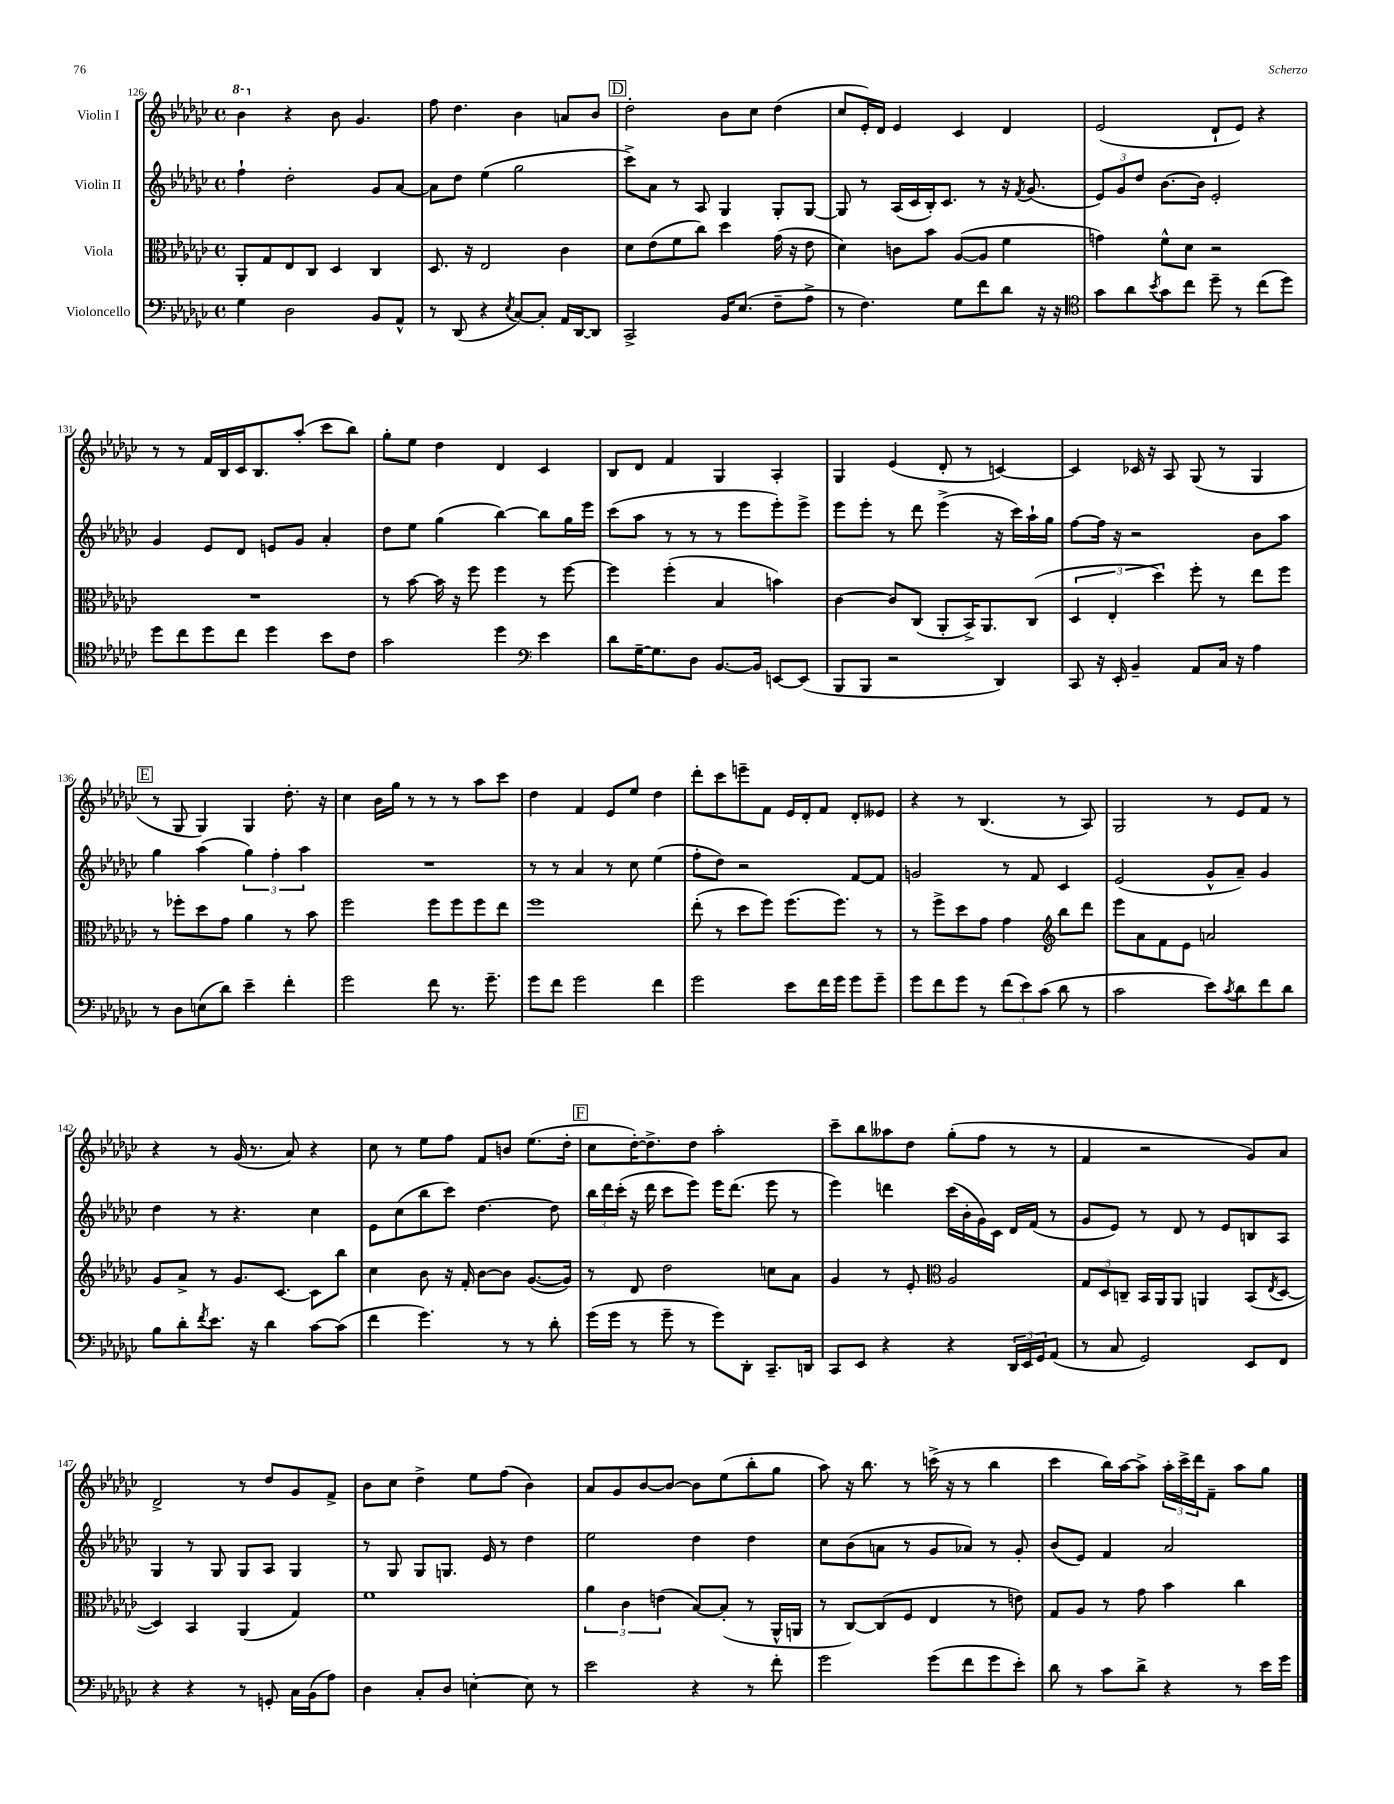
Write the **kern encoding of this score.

**kern	**kern	**kern	**kern
*staff4	*staff3	*staff2	*staff1
*clefF4	*clefC3	*clefG2	*clefG2
*k[b-e-a-d-g-c-]	*k[b-e-a-d-g-c-]	*k[b-e-a-d-g-c-]	*k[b-e-a-d-g-c-]
*M4/4	*M4/4	*M4/4	*M4/4
*met(c)	*met(c)	*met(c)	*met(c)
4G-	8AA-'	4ff`	4bb-
.	8G-	.	.
2D-	8E-	2dd-'	4r
.	8C-	.	.
.	4D-	.	8b-
.	.	.	4.g-
8BB-	4C-	8g-	.
8AA-^^	.	[8a-	.
=	=	=	=
8r	8.D-	8a-]	8ff
(8DD-	.	8dd-	4.dd-
.	16r	.	.
4r	2E-	(4ee-	.
8qE-	.	.	.
[8C-)	.	2gg-	4b-
8C-']	.	.	.
16AA-	4c-	.	8a
[16DD-	.	.	.
8DD-]	.	.	8b-
=	=	=	=
2CC-^	8d-	8ccc-^)	2dd-'
.	(8e-	8a-	.
.	8f	8r	.
.	8cc-)	8A-	.
16BB-	4dd-	4G-	8b-
(8.E-	.	.	.
.	.	.	8cc-
8F~	(16g-	8G-'	(4dd-
.	16r	.	.
8A-^	8e-	[8G-	.
=	=	=	=
8r	4d-)	8G-]	8cc-
4.F)	.	8r	16e-')
.	.	.	16d-
.	8c	(16A-	4e-
.	.	16c-	.
.	8b-	16B-')	.
.	.	8.c-	.
8G-	([8A-	.	4c-
8f	8A-]	8r	.
8d-	4f	16r	4d-
.	.	8qf	.
.	.	(8.g-	.
16r	.	.	.
16r	.	.	.
=	=	=	=
*clefC4	*	*	*
8g-	4g)	12e-)	(2e-
.	.	12g-	.
8a-	.	.	.
.	.	12dd-	.
8qb-	.	.	.
8g-	8f^^	[8.b-	.
8cc-	8d-	.	.
.	.	16b-]	.
8dd-~	2r	2e-'	8d-`
8r	.	.	8e-)
(8cc-	.	.	4r
8dd-)	.	.	.
=	=	=	=
8dd-	1r	4g-	8r
8cc-	.	.	8r
8dd-	.	8e-	16f
.	.	.	16B-
8cc-	.	8d-	16c-
.	.	.	8.B-
4dd-	.	8e	.
.	.	8g-	(8aa-'
8b-	.	4a-'	8ccc-
8c-	.	.	8bb-)
=	=	=	=
2g-	8r	8dd-	8gg-'
.	[8b-	8ee-	8ee-
.	16b-]	(4gg-	4dd-
.	16r	.	.
.	8ff	.	.
4dd-	4ff	[4bb-)	4d-
*clefF4	*	*	*
4e-	8r	8bb-]	4c-
.	[8ff	16gg-	.
.	.	16eee-	.
=	=	=	=
8d-	4ff]	(8ccc-	8B-
[16G-~	.	8aa-	8d-
8.G-]	.	.	.
.	(4ff'	8r	4f
8D-	.	8r	.
[8.BB-	4B-	8r	4G-
.	.	8eee-	.
16BB-]	.	.	.
[8EE	4b)	8eee-')	4A-'
(8EE]	.	8eee-^	.
=	=	=	=
8BBB-	[4c-	8eee-	4G-
8BBB-	.	8eee-'	.
2r	8c-]	8r	(4e-
.	(8C-	8ddd-	.
.	8AA-'	(4eee-^	8d-'
.	16BB-^)	.	8r
.	8.AA-	.	.
4DD-)	.	16r	[4c)
.	.	16ccc-)	.
.	(8C-	16aa-`	.
.	.	16gg-	.
=	=	=	=
8CC-	6D-	[8ff	4c]
16r	.	16ff]	.
.	6E-'	.	.
16EE-'	.	16r	.
4BB-~	.	2r	16c-
.	.	.	16r
.	6dd-)	.	.
.	.	.	8A-
8AA-	8ff'	.	(8G-
16C-	8r	.	8r
16r	.	.	.
4A-	8ee-	8b-	4G-
.	8ff	8aa-	.
=	=	=	=
8r	8r	4gg-	8r
8D-	8ff-'	.	8G-
(8E	8dd-	(4aa-	4G-)
8d-)	8g-	.	.
4e-~	4a-	6gg-)	4G-
.	.	6ff'	.
4f'	8r	.	8.dd-'
.	.	6aa-	.
.	8b-	.	.
.	.	.	16r
=	=	=	=
2g-	2ff	1r	4cc-
.	.	.	16b-
.	.	.	16gg-
.	.	.	8r
8f	8ff	.	8r
8.r	8ff	.	8r
.	8ff	.	8aa-
8.g-~	.	.	.
.	8ee-	.	8ccc-
=	=	=	=
8g-	1ff	8r	4dd-
8f	.	8r	.
2g-	.	4a-	4f
.	.	8r	8e-
.	.	8cc-	8ee-
4f	.	(4ee-	4dd-
=	=	=	=
2g-	(8ee-'	8ff'	8ddd-'
.	8r	8dd-)	8ccc-
.	8dd-	2r	8eee~
.	8ff)	.	8f
8e-	(8.ff	.	16e-
.	.	.	16d-'
16f	.	.	8f
16g-	8.ff)	.	.
8g-	.	[8f	8d-'
8g-~	8r	8f]	8e--
=	=	=	=
8g-	8r	2g	4r
8f	8ff^	.	.
8g-	8dd-	.	8r
8r	8g-	.	(4.B-
(12f	4g-	8r	.
12e-)	.	.	.
.	.	8f	.
(12c-	.	.	.
*	*clefG2	*	*
8d-	8bb-	4c-	8r
8r	8ddd-	.	8A-)
=	=	=	=
2c-	8eee-	(2e-	2G-
.	8a-	.	.
.	8f	.	.
.	8e-	.	.
8e-)	2a	8g-^^	8r
8qc-	.	.	.
8d-	.	8a-~)	8e-
8f	.	4g-	8f
8d-	.	.	8r
=	=	=	=
8B-	8g-	4dd-	4r
8d-'	8a-^	.	.
8qf	.	.	.
8.e-	8r	8r	8r
.	8.g-	4.r	(16g-
16r	.	.	8.r
4d-	.	.	.
.	[8.c-	.	.
.	.	.	8a-)
[8c-	8c-]	4cc-	4r
(8c-]	8bb-	.	.
=	=	=	=
4f	4cc-	8e-	8cc-
.	.	(8cc-	8r
4.g-)	8b-	8bb-	8ee-
.	16r	8ccc-)	8ff
.	16f'	.	.
.	[8b-	[4.dd-	8f
8r	8b-]	.	8b
8r	([8.g-	.	(8.ee-
8d-'	.	8dd-]	.
.	16g-])	.	16dd-'
=	=	=	=
(16g-	8r	24bb-	8cc-
.	.	24ddd-	.
16g-	.	.	.
.	.	(24ccc-'	.
8r	8d-	16r	[16dd-')
.	.	16ddd-	8.dd-^]
8g-~	2dd-	8ccc-	.
8r	.	8eee-)	8dd-
8g-)	.	16eee-	2aa-'
.	.	(8.ddd-	.
8DD-'	.	.	.
8.CC-~	8cc	8eee-	.
.	8a-	8r	.
16DD	.	.	.
=	=	=	=
8CC-	4g-	4eee-)	8ccc-~
8EE-	.	.	8bb-
4r	8r	4ddd	8aa--
.	8e-'	.	8dd-
*	*clefC3	*	*
4r	2A-	(16ccc-	(8gg-'
.	.	16b-'	.
.	.	16g-)	8ff
.	.	16c-	.
24DD-	.	16d-	8r
24EE-	.	.	.
.	.	(16f	.
24GG-	.	.	.
(8AA-	.	8r	8r
=	=	=	=
8r	12G-	8g-	4f
.	12D-	.	.
8C-	.	8e-)	.
.	12C~	.	.
2GG-)	16BB-	8r	2r
.	16AA-	.	.
.	8AA-	8d-	.
.	4AA	8r	.
.	.	8e-	.
8EE-	(8BB-	8B	8g-)
.	8qE-	.	.
8FF	[8D-	8A-	8a-
=	=	=	=
4r	4D-])	4G-	2d-^
4r	4BB-	8r	.
.	.	8G-	.
8r	(4AA-	8G-	8r
8GG'	.	8A-	8dd-
16C-	4G-)	4G-	8g-
(16BB-	.	.	.
8A-)	.	.	8f^
=	=	=	=
4D-	1f	8r	8b-
.	.	8G-	8cc-
8C-'	.	8G-	4dd-^
8D-	.	8.G	.
[4E'	.	.	8ee-
.	.	16e-	.
.	.	8r	(8ff
8E]	.	4dd-	4b-)
8r	.	.	.
=	=	=	=
2e-	6a-	2ee-	8a-
.	.	.	8g-
.	6c-	.	.
.	.	.	[8b-
.	(6e	.	.
.	.	.	8b-_
4r	[8B-)	4dd-	8b-]
.	(8B-']	.	(8ee-
8r	8r	4dd-	8bb-'
8f'	16AA-^^	.	8gg-
.	16AA	.	.
=	=	=	=
2g-	8r	8cc-	8aa-)
.	[8C-)	(8b-	16r
.	.	.	8.bb-
.	(8C-]	8a	.
.	8F	8r	8r
(8g-	4E-	8g-	(16ccc^
.	.	.	16r
8f	.	8a-)	8r
8g-	8r	8r	4bb-
8e-')	8e)	8g-'	.
=	=	=	=
8d-	8G-	(8b-	4ccc-
8r	8A-	8e-)	.
8c-	8r	4f	16bb-)
.	.	.	[16aa-
8d-^	8g-	.	8aa-^]
4r	4b-	2a-	24aa-'
.	.	.	24ccc-^
.	.	.	24ddd-
.	.	.	8f~
8r	4cc-	.	8aa-
16e-	.	.	8gg-
16g-	.	.	.
==	==	==	==
*-	*-	*-	*-
